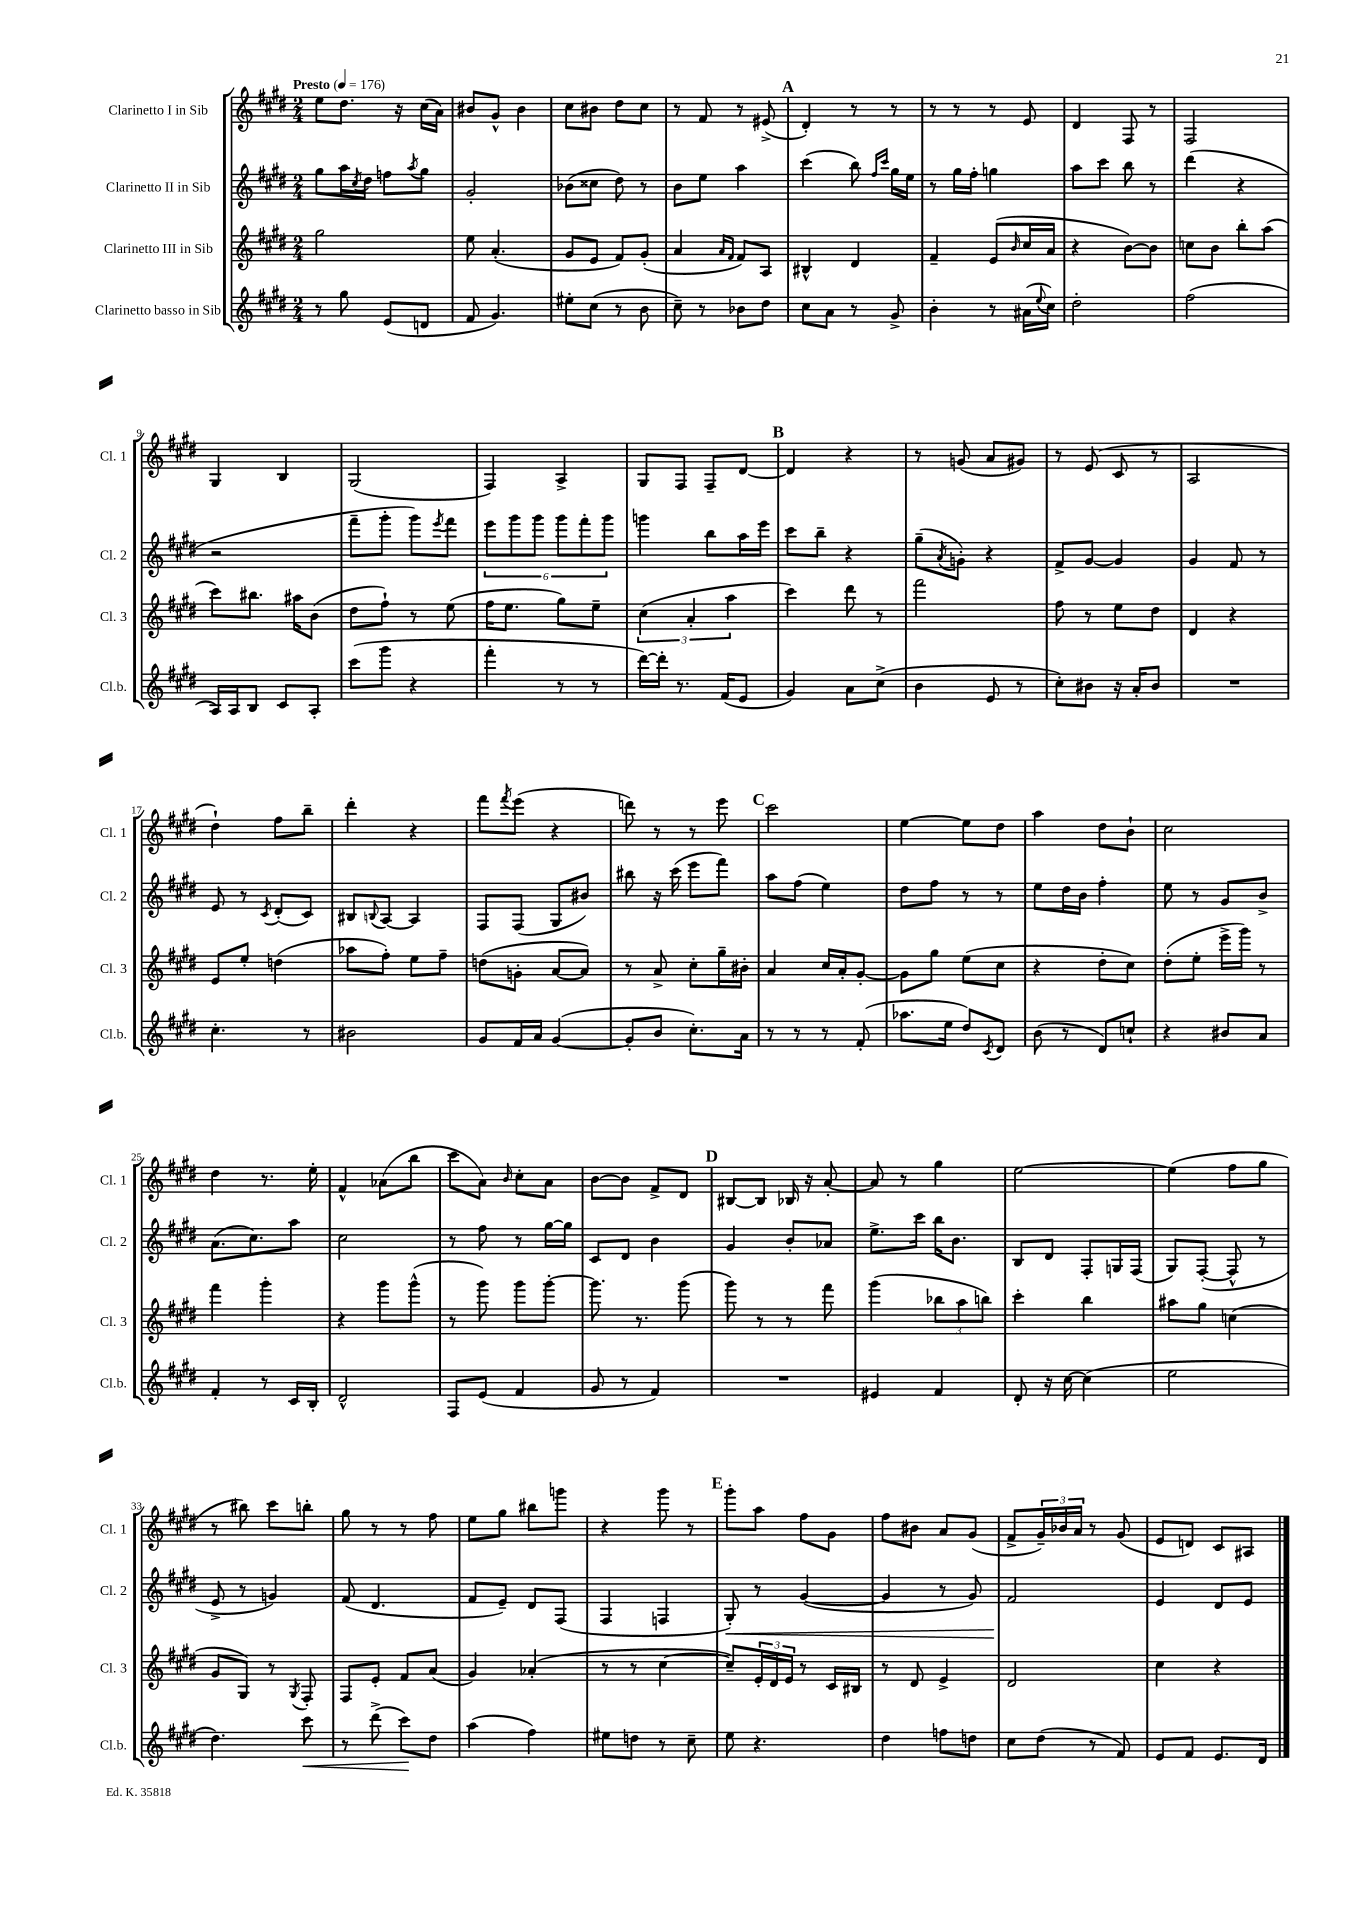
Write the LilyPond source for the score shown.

<<
\new StaffGroup <<
\new Staff = "s0" \with { instrumentName = "Clarinetto I in Sib" shortInstrumentName = "Cl. 1" } {
    \clef treble \key e \major \numericTimeSignature \time 2/4 \tempo "Presto" 4 = 176
    e''8 dis''8. r16 cis''16( a'16) |
    bis'8 gis'8-^ bis'4 |
    cis''8 bis'8 dis''8 cis''8 |
    r8 fis'8 r8 eis'8->( |
    \mark \markup { \bold "A" } dis'4-.) r8 r8 |
    r8 r8 r8 e'8 |
    dis'4 fis8 r8 |
    fis2 |
    gis4 b4 |
    gis2( |
    fis4) a4-> |
    gis8 fis8 fis8-- dis'8~ |
    \mark \markup { \bold "B" } dis'4 r4 |
    r8 g'8( a'8 gis'8) |
    r8 e'8( cis'8 r8 |
    a2 |
    dis''4-!) fis''8 b''8-- |
    dis'''4-. r4 |
    fis'''8 \acciaccatura { fis'''8 } e'''8( r4 |
    d'''8) r8 r8 e'''8 |
    \mark \markup { \bold "C" } cis'''2 |
    e''4~ e''8 dis''8 |
    a''4 dis''8 b'8-! |
    cis''2 |
    dis''4 r8. e''16-. |
    fis'4-^ aes'8( b''8 |
    cis'''8 a'8) \grace { b'16 } cis''8-. a'8 |
    b'8~ b'8 fis'8-> dis'8 |
    \mark \markup { \bold "D" } bis8~ bis8 bes16 r16 a'8~-. |
    a'8 r8 gis''4 |
    e''2~ |
    e''4( fis''8 gis''8 |
    r8 bis''8) cis'''8 b''8-. |
    gis''8 r8 r8 fis''8 |
    e''8 gis''8 bis''8 g'''8 |
    r4 gis'''8 r8 |
    \mark \markup { \bold "E" } gis'''8-. a''8 fis''8 gis'8 |
    fis''8 bis'8 a'8 gis'8( |
    fis'8-> \tuplet 3/2 { gis'16--) bes'16 a'16 } r8 gis'8( |
    e'8 d'8) cis'8 ais8 \bar "|." |
}
\new Staff = "s1" \with { instrumentName = "Clarinetto II in Sib" shortInstrumentName = "Cl. 2" } {
    \clef treble \key e \major \numericTimeSignature \time 2/4
    gis''8 a''16 \acciaccatura { cis''8 } dis''16 f''8 \acciaccatura { a''8 } gis''8 |
    gis'2-. |
    bes'8( cisis''8 dis''8) r8 |
    b'8 e''8 a''4 |
    \mark \markup { \bold "A" } cis'''4( b''8) \grace { fis''16 cis'''16 } gis''16 e''16 |
    r8 gis''16 fis''16-. g''4 |
    a''8 cis'''8 b''8 r8 |
    dis'''4( r4 |
    r2 |
    fis'''8-- gis'''8-. gis'''8) \acciaccatura { e'''8 } fis'''8 |
    \tuplet 6/4 { e'''8 gis'''8 gis'''8 gis'''8 fis'''8-. gis'''8 } |
    g'''4 b''8 a''16 e'''16 |
    \mark \markup { \bold "B" } cis'''8 b''8-- r4 |
    gis''8--( \acciaccatura { a'8 } g'8-.) r4 |
    fis'8-> gis'8~ gis'4 |
    gis'4 fis'8 r8 |
    e'8 r8 \acciaccatura { cis'8 } dis'8-.( cis'8) |
    bis8 \appoggiatura { b8 } a8~ a4 |
    fis8 fis8( gis8 bis'8) |
    bis''8 r16 cis'''16( e'''8 fis'''8) |
    \mark \markup { \bold "C" } a''8 fis''8( e''4) |
    dis''8 fis''8 r8 r8 |
    e''8 dis''16 b'16 fis''4-. |
    e''8 r8 gis'8 b'8-> |
    a'8.( cis''8.) a''8 |
    cis''2 |
    r8 fis''8 r8 gis''16~ gis''16 |
    cis'8 dis'8 b'4 |
    \mark \markup { \bold "D" } gis'4 b'8-. aes'8 |
    e''8.-> cis'''16 b''16 b'8. |
    b8 dis'8 fis8-. g16 fis16( |
    gis8) fis8~-.( fis8-^ r8 |
    e'8-> r8 g'4) |
    fis'8( dis'4. |
    fis'8 e'8--) dis'8 fis8( |
    fis4 f4 |
    \mark \markup { \bold "E" } gis8-.\<) r8 gis'4~( |
    gis'4 r8 gis'8) |
    fis'2\! |
    e'4 dis'8 e'8 \bar "|." |
}
\new Staff = "s2" \with { instrumentName = "Clarinetto III in Sib" shortInstrumentName = "Cl. 3" } {
    \clef treble \key e \major \numericTimeSignature \time 2/4
    gis''2 |
    e''8 a'4.-.( |
    gis'8 e'8 fis'8) gis'8-.( |
    a'4 \grace { a'16 fis'16 } fis'8) a8 |
    \mark \markup { \bold "A" } bis4-^ dis'4 |
    fis'4-- e'8( \grace { b'16 } cis''16 a'16 |
    r4 b'8~) b'8 |
    c''8 b'8 b''8-. a''8( |
    cis'''8) bis''8. ais''16 b'8( |
    dis''8 fis''8-!) r8 e''8( |
    fis''16 e''8. gis''8) e''8-- |
    \tuplet 3/2 { cis''4( a'4-. a''4 } |
    \mark \markup { \bold "B" } cis'''4) dis'''8 r8 |
    fis'''2 |
    fis''8 r8 e''8 dis''8 |
    dis'4 r4 |
    e'8 e''8-. d''4( |
    aes''8 fis''8-.) e''8 fis''8-- |
    d''8( g'8-. a'8~ a'8) |
    r8 a'8-> cis''8-. gis''16-- bis'16-. |
    \mark \markup { \bold "C" } a'4 cis''16 a'16-. gis'8~-. |
    gis'8 gis''8 e''8( cis''8 |
    r4 dis''8-. cis''8) |
    dis''8-.( e''8-. e'''16-> gis'''16) r8 |
    fis'''4 gis'''4-. |
    r4 gis'''8 gis'''8-^( |
    r8 gis'''8) gis'''8 gis'''8~-. |
    gis'''8. r8. gis'''8( |
    \mark \markup { \bold "D" } gis'''8) r8 r8 fis'''8 |
    gis'''4( \tuplet 3/2 { bes''8 a''8 b''8) } |
    cis'''4-. b''4 |
    ais''8 gis''8 c''4( |
    gis'8 gis8) r8 \acciaccatura { gis8 } fis8-. |
    fis8 e'8-. fis'8 a'8( |
    gis'4) aes'4-.( |
    r8 r8 cis''4~ |
    \mark \markup { \bold "E" } cis''8--) \tuplet 3/2 { e'16-. dis'16 e'16 } r8 cis'16 bis16 |
    r8 dis'8 e'4-> |
    dis'2 |
    cis''4 r4 \bar "|." |
}
\new Staff = "s3" \with { instrumentName = "Clarinetto basso in Sib" shortInstrumentName = "Cl.b." } {
    \clef treble \key e \major \numericTimeSignature \time 2/4
    r8 gis''8 e'8( d'8 |
    fis'8 gis'4.) |
    eis''8-. cis''8( r8 b'8 |
    cis''8--) r8 bes'8 dis''8 |
    \mark \markup { \bold "A" } cis''8 a'8 r8 gis'8-> |
    b'4-. r8 ais'16( \appoggiatura { e''8 } cis''16) |
    dis''2-. |
    fis''2( |
    a16) a16 b8 cis'8 a8-. |
    cis'''8( gis'''8 r4 |
    fis'''4-. r8 r8 |
    dis'''16~) dis'''16-. r8. fis'16( e'8 |
    \mark \markup { \bold "B" } gis'4) a'8 cis''8->( |
    b'4 e'8 r8 |
    cis''8-.) bis'8 r16 a'16-. bis'8 |
    R2 |
    cis''4.-. r8 |
    bis'2 |
    gis'8 fis'16 a'16 gis'4~( |
    gis'8-. b'8 cis''8.-.) a'16 |
    \mark \markup { \bold "C" } r8 r8 r8 fis'8-.( |
    aes''8. e''16 dis''8) \acciaccatura { cis'8 } dis'8 |
    b'8( r8 dis'8) c''8-! |
    r4 bis'8 a'8 |
    fis'4-. r8 cis'16 b16-. |
    dis'2-^ |
    fis8 e'8( fis'4 |
    gis'8 r8 fis'4) |
    \mark \markup { \bold "D" } R2 |
    eis'4 fis'4 |
    dis'8-. r16 cis''16~ cis''4( |
    e''2 |
    dis''4.) cis'''8\< |
    r8 dis'''8->( cis'''8\!) dis''8 |
    a''4( fis''4) |
    eis''8 d''8 r8 cis''8-- |
    \mark \markup { \bold "E" } e''8 r4. |
    dis''4 f''8 d''8 |
    cis''8 dis''8( r8 fis'8) |
    e'8 fis'8 e'8. dis'16 \bar "|." |
}
>>
>>
